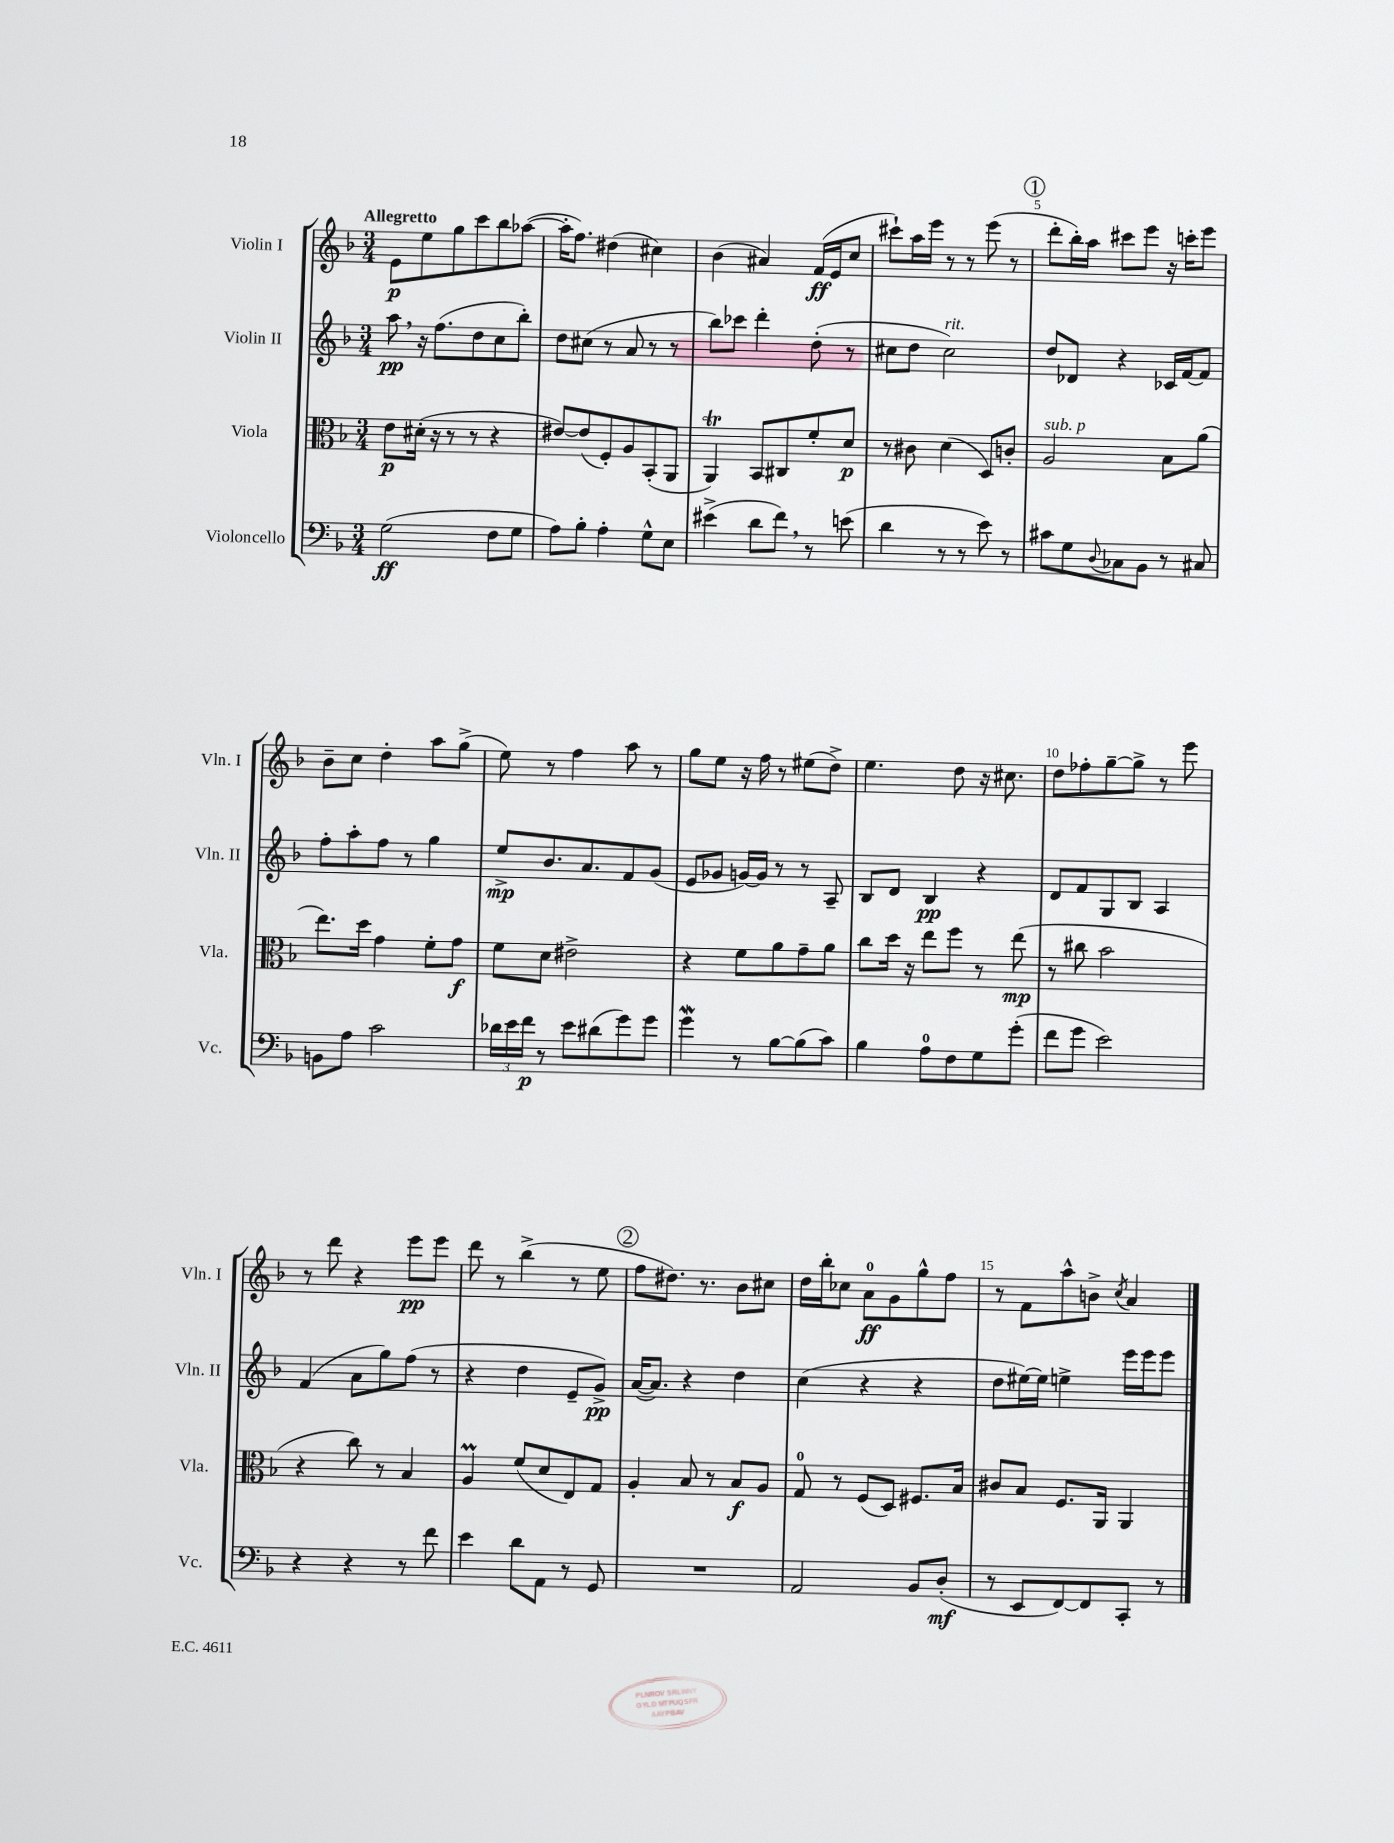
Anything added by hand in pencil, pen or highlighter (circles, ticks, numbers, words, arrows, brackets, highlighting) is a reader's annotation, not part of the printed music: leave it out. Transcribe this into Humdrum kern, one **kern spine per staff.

**kern	**kern	**kern	**kern
*staff4	*staff3	*staff2	*staff1
*clefF4	*clefC3	*clefG2	*clefG2
*k[b-]	*k[b-]	*k[b-]	*k[b-]
*M3/4	*M3/4	*M3/4	*M3/4
(2G\	8e\L	8aa\	8e\L
.	(16d#'\Jk	16r	8ee\
.	16r	(8.ff\L	.
.	8r	.	8gg\
.	8r	8dd\	8ccc\
8F\L	4r	8cc\	8bb-\
8G\J	.	8bb-'\J)	([8aa-\J
=	=	=	=
8A\L)	[8e#/L)	8dd\L	16aa-'\]LK
.	.	.	8.ff\J)
8B-'\J	(8e#/]	(8cc#\J	.
4A'\	8F'/)	8r	(4dd#\
.	8A/	8a/	.
8G^^\L	(8BB-'/	8r	4cc#\)
8E\J	8AA/J	8r	.
=	=	=	=
(4e#^\	4AA/)	8bb-\L)	(4b-\
.	.	8ccc-\J	.
8d\L	8BB-/L	4ddd'\	4a#/)
8f\J)	8C#/	.	.
8r	8f'/	(8dd'\	(16f/LL
.	.	.	16e/J
(8e\	8d/J	8r	8cc/J
=	=	=	=
4d\	8r	8cc#\L	8ccc#`\L)
.	8c#\	8dd\J	16aa\L
.	.	.	16eee\JJ
8r	(4d\	2cc#\)	8r
8r	.	.	8r
8e\)	8D/L)	.	(8eee\
8r	8c'/J	.	8r
=	=	=	=
8c#\L	2A/	8dd/L	8ddd'\L
8G\	.	8d-/J	16bb-'\L)
.	.	.	16aa\JJ
8qqD/	.	.	.
8C-\	.	4r	8ccc#\L
8BB-\J	.	.	8eee\J
8r	8B-\L	16c-/LL	16r
.	.	[16f/J	16ccc'\LK
8C#/	(8a\J	8f/]J	8eee\J
=	=	=	=
8BB\L	8.ee\L)	8ff'\L	8b-~\L
8A\J	.	8aa'\	8cc\J
.	16dd\Jk	.	.
2c\	4g\	8ff\J	4dd'\
.	.	8r	.
.	8f'\L	4gg\	8aa\L
.	8g\J	.	(8gg^\J
=	=	=	=
24d-\LL	8f\L	8ee^/L	8ee\)
24e\	.	.	.
24f\JJ	.	.	.
8r	8d\J	8.b-/	8r
8e\L	2e#^\	.	4ff\
.	.	8.a/	.
(8d#\	.	.	.
8g\)	.	8f/	8aa\
8g\J	.	(8g/J	8r
=	=	=	=
4g\	4r	8e/L	8gg\L
.	.	8g-/J	8ee\J
8r	8f\L	[16g/LL)	16r
.	.	16g/]JJ	16ff\
[8B-\L	8a\	8r	8r
(8B-\]	8g~\	8r	(8ee#\L
8c\J)	8a\J	8A~/	8dd^\J)
=	=	=	=
4B-\	8cc\L	8B-/L	4.ee\
.	16dd\Jk	8d/J	.
.	16r	.	.
8A\L	8ee\L	4B-/	.
8F\	8ff\J	.	8dd\
8G\	8r	4r	16r
.	.	.	8.cc#\
(8g'\J	(8ee\	.	.
=	=	=	=
8f\L	8r	8d/L	8dd\L
8g\J	8cc#\	8f/	8ff-'\
2e\)	2b-\	8G/	[8gg~\
.	.	8B-/J	8gg^\]J
.	.	4A/	8r
.	.	.	8eee\
=	=	=	=
4r	4r	(4f/	8r
.	.	.	8ddd\
4r	8cc\)	8a\L	4r
.	8r	8gg\)	.
8r	4B-/	(8ff\J	8eee\L
8f\	.	8r	8eee\J
=	=	=	=
4e\	4A/	4r	8ddd\
.	.	.	8r
8d\L	(8f/L	4dd\	(4bb-^\
8AA\J	8d/	.	.
8r	8E/)	8e~/L	8r
8GG/	8G/J	8g^/J)	8ee\
=	=	=	=
2.r	4A'/	([16a/LK	8ff\L
.	.	8.a/]J)	.
.	.	.	8.dd#\J)
.	8B-/	4r	.
.	.	.	8.r
.	8r	.	.
.	8B-/L	4dd\	8b-\L
.	8A/J	.	8cc#\J
=	=	=	=
2AA/	8G/	(4cc\	16dd\LL
.	.	.	16bb-'\J
.	8r	.	8cc-\J
.	(8F/L	4r	8a\L
.	8D/J)	.	8g\
8BB-/L	8.F#/L	4r	8gg^^\
(8D'/J	.	.	8ff\J
.	16B-/Jk	.	.
=	=	=	=
8r	8c#/L	8dd\L	8r
8EE/L	8B-/J	[16ee#\L)	8f\L
.	.	16ee#\]JJ	.
[8FF/)	8.F/L	4ee^\	8aa^^\
8FF/]	.	.	8b^\J
.	16AA/Jk	.	.
.	.	.	8qcc/
8CC'/J	4AA/	16eee\LL	4a/
.	.	16eee\J	.
8r	.	8eee\J	.
==	==	==	==
*-	*-	*-	*-
